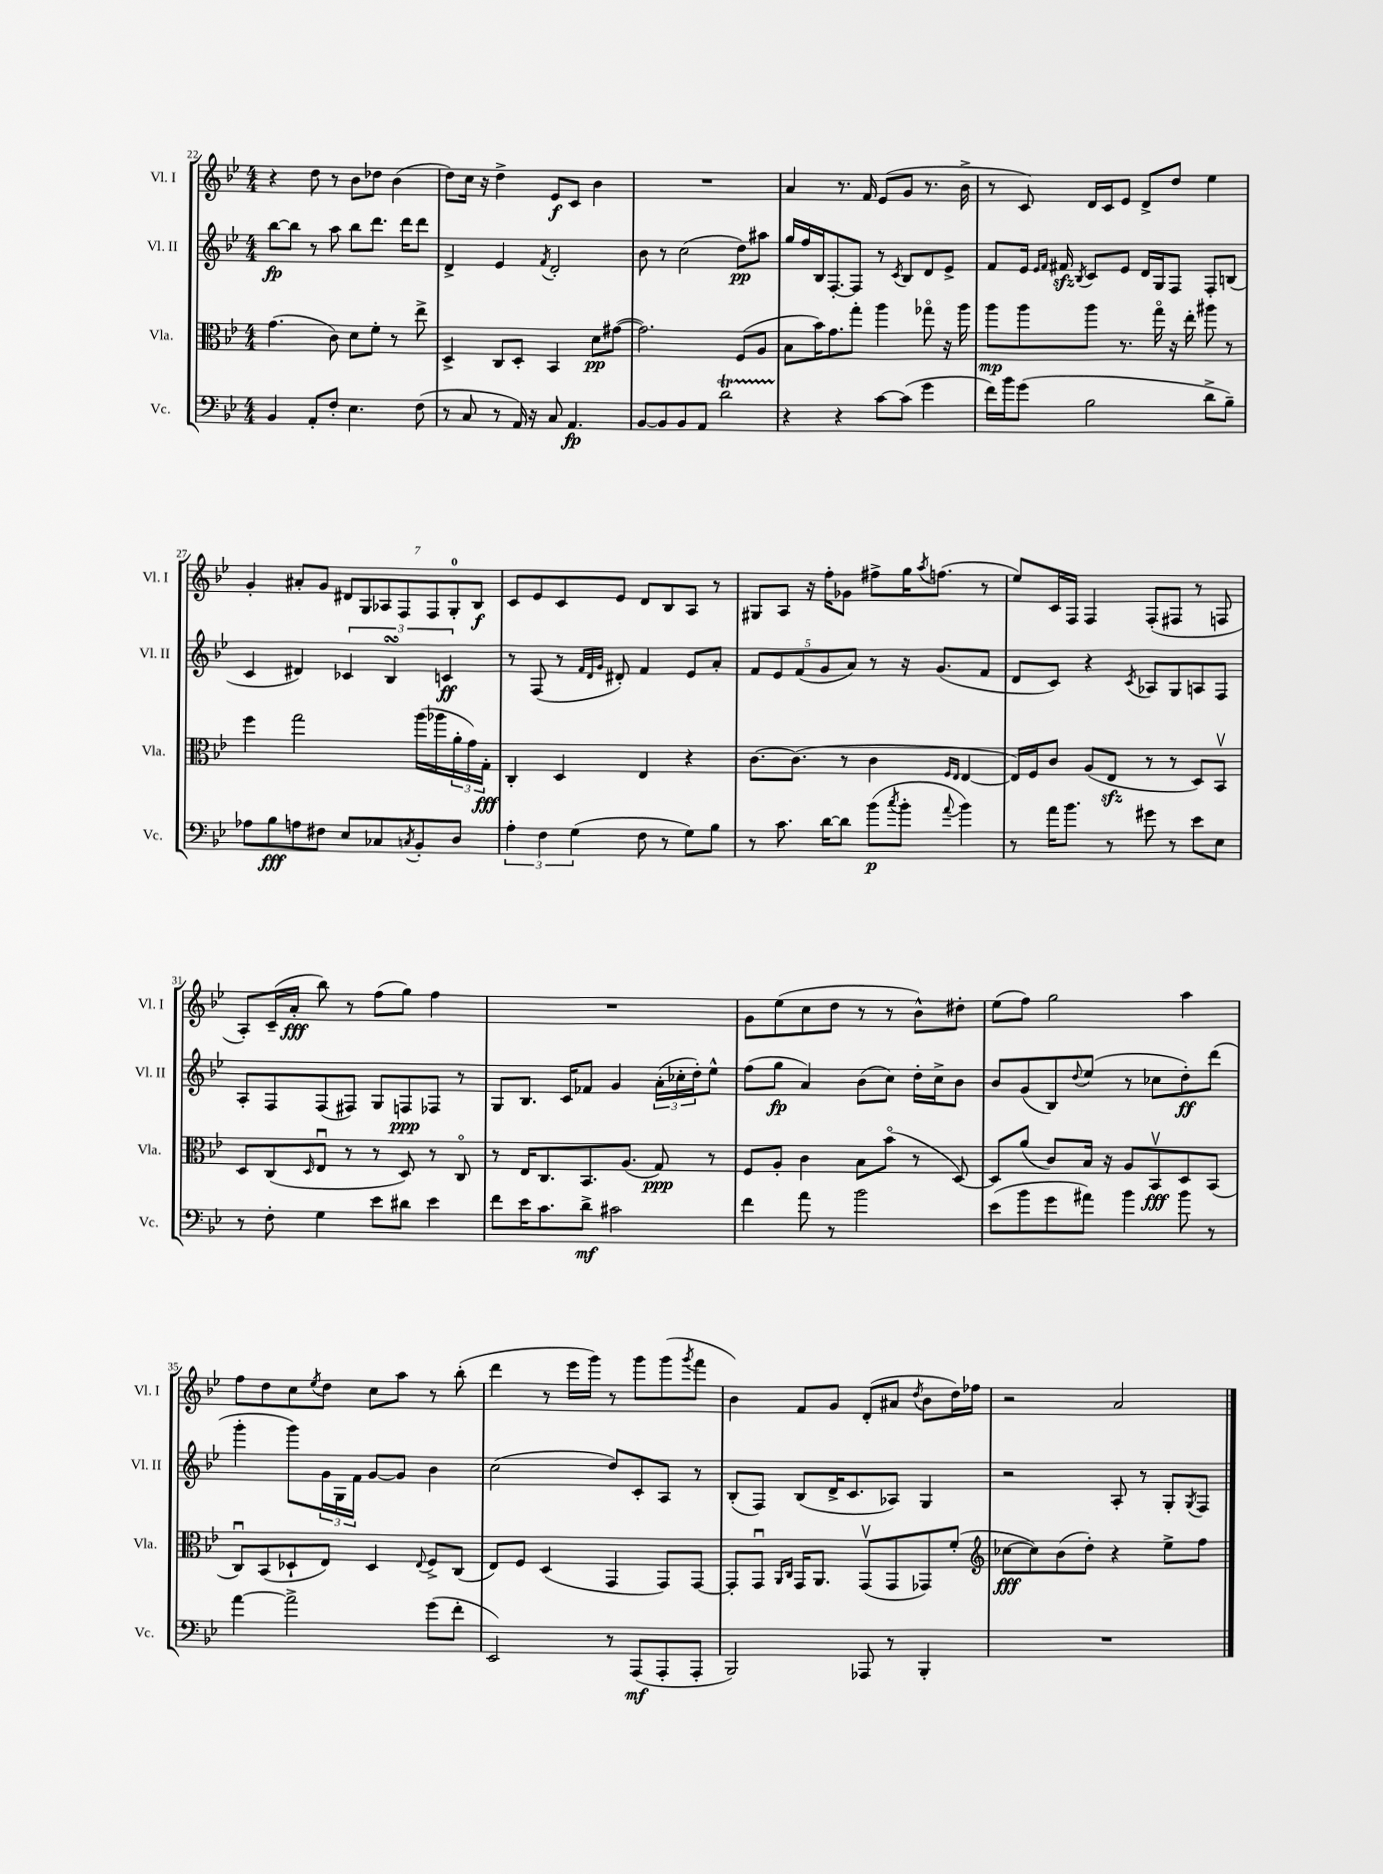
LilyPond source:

<<
\new StaffGroup <<
\new Staff = "s0" \with { instrumentName = "Vl. I" shortInstrumentName = "Vl. I" } {
    \clef treble \key bes \major \numericTimeSignature \time 4/4
    r4 d''8 r8 bes'8 des''8 bes'4( |
    d''8) c''16 r16 d''4-> ees'8\f c'8 bes'4 |
    R1 |
    a'4 r8. f'16 ees'8( g'8 r8. bes'16-> |
    r8 c'8) d'16 c'16 ees'8 d'8-> d''8 ees''4 |
    g'4-. ais'8-. g'8 \tuplet 7/4 { dis'8 g8 aes8 f8 f8 g8-0-. bes8\f } |
    c'8 ees'8 c'8 ees'8 d'8 bes8 a8 r8 |
    gis8 a8 r16 f''16-. ges'8 fis''8-> g''16 \acciaccatura { a''8 } f''8.( r8 |
    ees''8) c'16 f16 f4 f8-.( fis8 r8 f8 |
    a8-.) c'16--( a'16-.\fff bes''8) r8 f''8( g''8) f''4 |
    R1 |
    g'8 ees''8( c''8 d''8 r8 r8 bes'8-^) dis''8-. |
    ees''8( f''8) g''2 a''4 |
    f''8 d''8 c''8 \acciaccatura { ees''8 } d''8 c''8 a''8 r8 bes''8-.( |
    d'''4 r8 ees'''16 g'''16) r8 g'''8 g'''8( \acciaccatura { g'''8 } f'''8 |
    bes'4) f'8 g'8 d'8-.( ais'8 \acciaccatura { d''8 } bes'8 d''16) fes''16 |
    r2 a'2 \bar "|." |
}
\new Staff = "s1" \with { instrumentName = "Vl. II" shortInstrumentName = "Vl. II" } {
    \clef treble \key bes \major \numericTimeSignature \time 4/4
    bes''8~\fp bes''8 r8 a''8 bes''8 d'''8. d'''16 d'''8 |
    d'4-> ees'4 \acciaccatura { f'8 } d'2-. |
    bes'8 r8 c''2( d''8\pp) ais''8 |
    g''16 f''16 bes16 f8.~-. f8 r8 \acciaccatura { c'8 } bes8 d'8 ees'8-> |
    f'8 ees'16 \grace { ees'16 f'16 } fis'16\sfz \acciaccatura { bes8 } c'8 ees'8 d'16 g16 f8 f8-. b8( |
    c'4 dis'4) \tuplet 3/2 { ces'4 bes4\turn c'4\ff } |
    r8 f8( r8 \grace { f'32 d'32 g'32 } dis'8-.) f'4 ees'8 a'8-. |
    \tuplet 5/4 { f'8 ees'8 f'8( g'8 a'8) } r8 r16 g'8.( f'8 |
    d'8 c'8) r4 \acciaccatura { c'8 } aes8 g8 a8 f8 |
    a8-. f8 f8( fis8) g8 f8\ppp fes8 r8 |
    g8 bes8. c'16 fes'8 g'4 \tuplet 3/2 { a'16-.( ces''16-. d''16-.) } ees''8-^ |
    f''8( g''8\fp a'4) bes'8( c''8) d''16-. c''16-> bes'8 |
    bes'8 g'8( bes8) \appoggiatura { d''8 } ees''8( r8 ces''8 d''8-.\ff) d'''8( |
    g'''4-. g'''8) \tuplet 3/2 { g'16 g16 f'16 } g'8~ g'8 bes'4 |
    c''2( d''8) c'8-. a8 r8 |
    bes8-.( f8) bes8( d'16-> c'8. aes8) g4 |
    r2 a8-. r8 g8-. \acciaccatura { g8 } f8 \bar "|." |
}
\new Staff = "s2" \with { instrumentName = "Vla." shortInstrumentName = "Vla." } {
    \clef alto \key bes \major \numericTimeSignature \time 4/4
    g'4.( c'8) d'8 f'8-. r8 ees''8-> |
    d4-> c8 d8-. bes,4 d'8\pp gis'8~( |
    gis'2.) f8( a8 |
    bes8 bes'16) g'8. g''8-. a''4 ges''8\flageolet r16 a''16 |
    a''8\mp a''8 a''8 r8. g''16\flageolet r16 ees''16-. ais''8 r8 |
    f''4 g''2 a''16( aes''16 \tuplet 3/2 { a'16-. g'16) g16-.\fff } |
    c4-. d4 ees4 r4 |
    c'8.~ c'8.( r8 c'4 \grace { f16 ees16 } ees4~ |
    ees16) f16 c'8 a8( ees8\sfz r8 r8 d8) bes,8\upbow |
    d8 c8( \grace { d16 } ees8\downbow r8 r8 d8) r8 c8\flageolet |
    r8 ees16 c8. bes,8. a8.( g8\ppp) r8 |
    f8 a8-. c'4 bes8 bes'8\flageolet( r8 d8~) |
    d8 a'8( c'8) bes16 r16 a8 bes,8\upbow\fff d8 bes,8( |
    c8\downbow) bes,8( des8-! ees8) des4 \appoggiatura { ees8 } f8-> c8( |
    ees8) f8 d4( g,4 g,8) g,8~ |
    g,8-. g,8\downbow \grace { a,16 c16 } g,16 a,8. g,8\upbow( g,8 ges,8) f'8-.( |
    \clef treble ces''8~\fff ces''8) bes'8( d''8-.) r4 ees''8-> f''8 \bar "|." |
}
\new Staff = "s3" \with { instrumentName = "Vc." shortInstrumentName = "Vc." } {
    \clef bass \key bes \major \numericTimeSignature \time 4/4
    bes,4 a,8-. f8-. ees4. f8( |
    r8 c8 r8 a,16) r16 c8 a,4.\fp |
    bes,8~ bes,8 bes,8 a,8 d'2\startTrillSpan |
    r4\stopTrillSpan r4 c'8~ c'8( g'4 |
    f'16) bes'16 g'8( bes2 d'8-> bes8--) |
    aes8 bes8\fff a8 fis8 ees8 ces8 \acciaccatura { c8 } bes,8-. d8 |
    \tuplet 3/2 { a4-. f4 g4( } f8 r8 g8) bes8 |
    r8 c'8. d'16~ d'8 bes'8\p( \acciaccatura { c''8 } bes'8-. \appoggiatura { a'8 } bes'4) |
    r8 a'16 bes'8. r8 gis'8 r8 ees'8 ees8 |
    r8 f8-. g4 ees'8 dis'8 ees'4 |
    f'8 ees'16 c'8. d'8->\mf cis'2 |
    f'4 a'8 r8 bes'2 |
    ees'8( bes'8 g'8 ais'8) bes'4 bes'8 r8 |
    a'4~ a'2-> g'8( f'8-. |
    ees,2) r8 a,,8\mf( a,,8-. a,,8-. |
    bes,,2) aes,,8 r8 bes,,4-. |
    R1 \bar "|." |
}
>>
>>
\layout { \context { \Score currentBarNumber = #22 } }
